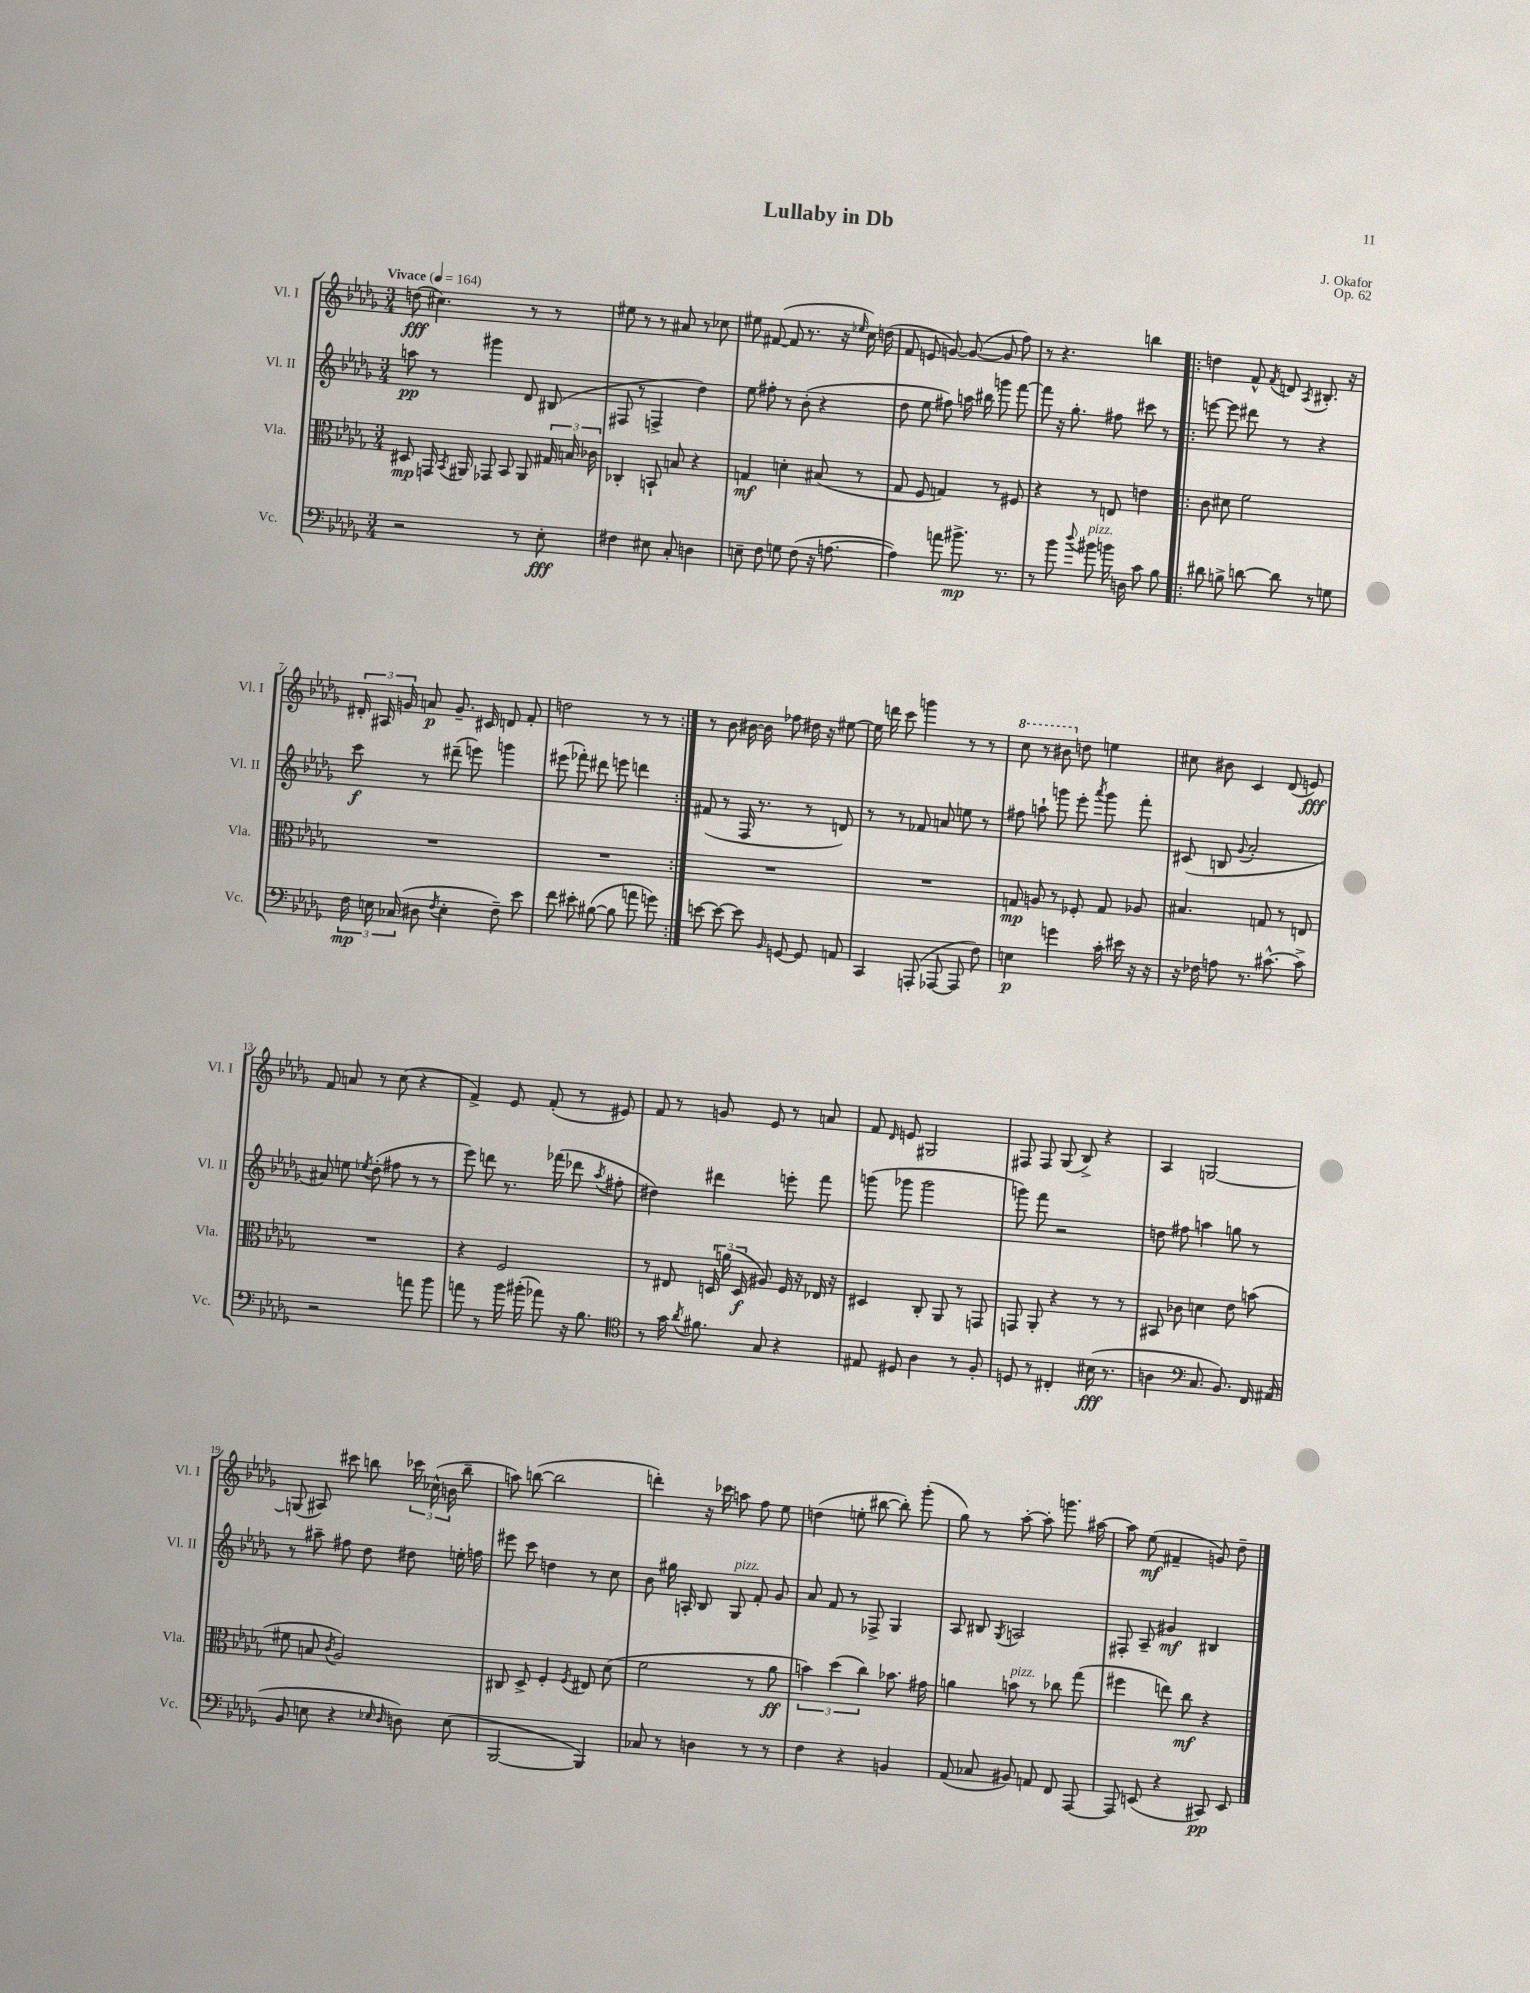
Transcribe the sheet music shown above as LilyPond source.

\header { title = "Lullaby in Db" composer = "J. Okafor" opus = "Op. 62" }
<<
\new StaffGroup <<
\new Staff = "s0" \with { instrumentName = "Vl. I" shortInstrumentName = "Vl. I" } {
    \clef treble \key des \major \numericTimeSignature \time 3/4 \tempo "Vivace" 4 = 164
    \autoBeamOff d''8\fff( cis''4.) r8 r8 |
    eis''8 r8 r8 ais'8 r8 ces''8 |
    eis''8 fis'8~( fis'8 r8. r16 \grace { ees''16 } c''16) d''16( |
    f'8 e'8 g'8~) g'8~( g'8 f''8) |
    r8 r4. b''4 |
    \repeat volta 2 { d''4 f'8-^ \acciaccatura { f'8 } d'8 \acciaccatura { aes8 } bis8.-. r16 |
    \tuplet 3/2 { dis'16-. ais16 g'16 } a'8\p g'8.-- cis'16 d'8 f'8-. |
    d''2 r8 r8 | }
    r8 bes'8 bis'16~ bis'16 fes''8 dis''16 r16 eis''8~ |
    eis''16 d'''16 c'''8 g'''4 r8 r8 |
    \ottava #1 c'''8 r8 bis''8 \ottava #0 d''8 e''4 |
    cis''8 bis'8 c'4 des'8( e'8\fff) |
    f'8 a'8 r8 c''8( r4 |
    f'4->) ees'8 f'8-.( r8 eis'8) |
    f'8 r8 g'8 ees'8 r8 a'8 |
    f'8 \grace { des'16 } e'8 gis2 |
    fis8 fis8 ges8( bes8->) r4 |
    aes4 g2~ |
    g8( ais8) cis'''8 b''8 \tuplet 3/2 { ces'''16 ces''16-^( b'16 } b''8-- |
    a''8) b''8~( b''2 |
    d'''4-.) r16 ces'''16 a''8 f''8 ees''8 |
    d''4( e''8-. bis''8~ bis''8-.) ges'''8-.( |
    ges''8) r8 aes''8~-. aes''8-. g'''8. ais''16~ |
    ais''8 ees''8\mf( fis'4-- g'8) des''8-- \bar "|." |
}
\new Staff = "s1" \with { instrumentName = "Vl. II" shortInstrumentName = "Vl. II" } {
    \clef treble \key des \major \numericTimeSignature \time 3/4
    \autoBeamOff a''8\pp r8 gis'''4 des'8 bis8( |
    fis8 r8 f4-> des''4) |
    ees''8 fis''8-. r8 bes'8-.( r4 |
    des''8 ees''8 fis''8) a''16 bis''16 g'''8 f'''8~ |
    f'''8 r16 ges''8.-. fis''8 cis'''8 r8 |
    \repeat volta 2 { e'''8~ e'''8 dis'''8 r8 r4 |
    c'''8\f r8 dis'''8--( e'''8) g'''4 |
    eis'''8( fes'''8-.) dis'''8 e'''8 d'''4 | }
    fis'8( r8 f16 r8. r8 d'8) |
    r8 r8 fes'8 a'8 e''8 r8 |
    fis''8 a''8-! g'''8 ees'''8-. \acciaccatura { aes'''8 } g'''8 f'''8-. |
    cis'8( b8 \appoggiatura { ges'8 } aes'2-. |
    ais'8) e''8 \acciaccatura { ees''8 } des''8-.( fis''8 r8 r8 |
    ees'''8) d'''8 r8. fes'''16( des'''8 \acciaccatura { aes''8 } fis''8-. |
    dis''4) dis'''4 e'''8-. f'''8 |
    g'''8( ges'''8 ges'''2 |
    g'''8) f'''8 r2 |
    d''8 fis''8 a''4 g''8 r8 |
    r8 ais''8-- fis''8 des''8 dis''8 e''16-. f''16 |
    eis'''8 c'''8 d''4 r8 c''8 |
    bes'8 gis''16 a16-. bes8 ges8^\markup { \italic "pizz." } f'8-. ges'8 |
    aes'8 f'8 r8 fes8-> ges4 |
    aes8 bis8 \acciaccatura { ges8 } a2 |
    fis8-. aes8-- gis'4\mf bis4 \bar "|." |
}
\new Staff = "s2" \with { instrumentName = "Vla." shortInstrumentName = "Vla." } {
    \clef alto \key des \major \numericTimeSignature \time 3/4
    \autoBeamOff dis8\mp g,16 \acciaccatura { bes,8 } ais,16 ges,8 bes,8 ais,8 \tuplet 3/2 { gis16 b16 ces'16 } |
    ces4-. b,8-! b8 r4 |
    g4\mf d'4-. bis8( r8 |
    ges8 f8 g4) r8 fis8 |
    r4 r8 e8 e'4 |
    \repeat volta 2 { c'8 dis'8 f'2 |
    R2. |
    R2. | }
    R2. |
    R2. |
    g8\mp a8 r8 fes8-. g8 aes8 |
    bis4. g8 r8 e8 |
    R2. |
    r4 f2 |
    r8 eis8 \tuplet 3/2 { d16 a'16( d16\f } ais8) f16 r16 ees16 r16 |
    dis4 c8-. aes,8 r8 g,8 |
    g,8 aes,8-. r4 r8 r8 |
    bis,8 ces'8 d'4 ees'8 b'8( |
    fis'8 b8 \acciaccatura { c'8 } aes2) |
    cis8 des8-> f4-. \acciaccatura { f8 } eis8 des'8( |
    f'2 r8 aes'8\ff |
    \tuplet 3/2 { b'4) des''4( c''4) } bes'8. gis'16 |
    a'4 b'8^\markup { \italic "pizz." } r8 ces''8 ges''8( |
    fis''4 e''8) c''8\mf r4 \bar "|." |
}
\new Staff = "s3" \with { instrumentName = "Vc." shortInstrumentName = "Vc." } {
    \clef bass \key des \major \numericTimeSignature \time 3/4
    \autoBeamOff r2 r8 ees8-.\fff |
    fis4 eis8 c8-. d4 |
    e8-- f8 g8 f8( r16 a8.~ |
    a4) a'8 bis'8.->\mp r8. |
    r8 bes'8 \appoggiatura { des''8 } bis'8^\markup { \italic "pizz." } b'16 d16 c'8 bes8 |
    \repeat volta 2 { dis'8 b8-> d'8~ d'8 r8 g8 |
    \tuplet 3/2 { f16\mp e16 ces16( } dis8 \acciaccatura { f8 } e4-. f8--) ees'8 |
    f'8 eis'8-. bis8~( bis8 a'8 g'8) | }
    e'8~ e'8~ e'8 \grace { bes,16 } g,8~ g,8 a,8 |
    c,4 a,,8-.( aes,,8~ aes,,8 f8) |
    e4\p g'4 c'16-. eis'16 r16 r16 |
    r16 fes16 a8 r8. cis'8.~-^ cis'8-> |
    r2 a'8 bes'8 |
    a'8 r8 bes'16 bis'16-.( aes'8) r16 bes8. |
    \clef tenor r8 ges'16 \acciaccatura { aes'8 } fis'8. ges8 r4 |
    eis8 dis8 aes4 r8 f8-. |
    d8 r8 cis4-. bis16\fff( r8. |
    a4 \clef bass c8. bes,8.) f,16 ais,16( |
    bes,8 e8 r4 \grace { ees16 des16 } d8) ees8( |
    bes,,2~ bes,,4) |
    ces8 r8 d4 r8 r8 |
    f4 r4 b,4 |
    aes,8( ces8 bis,8) a,8 f,8 aes,,8~ |
    aes,,8 e,8( r4 cis,8\pp) e,8 \bar "|." |
}
>>
>>
